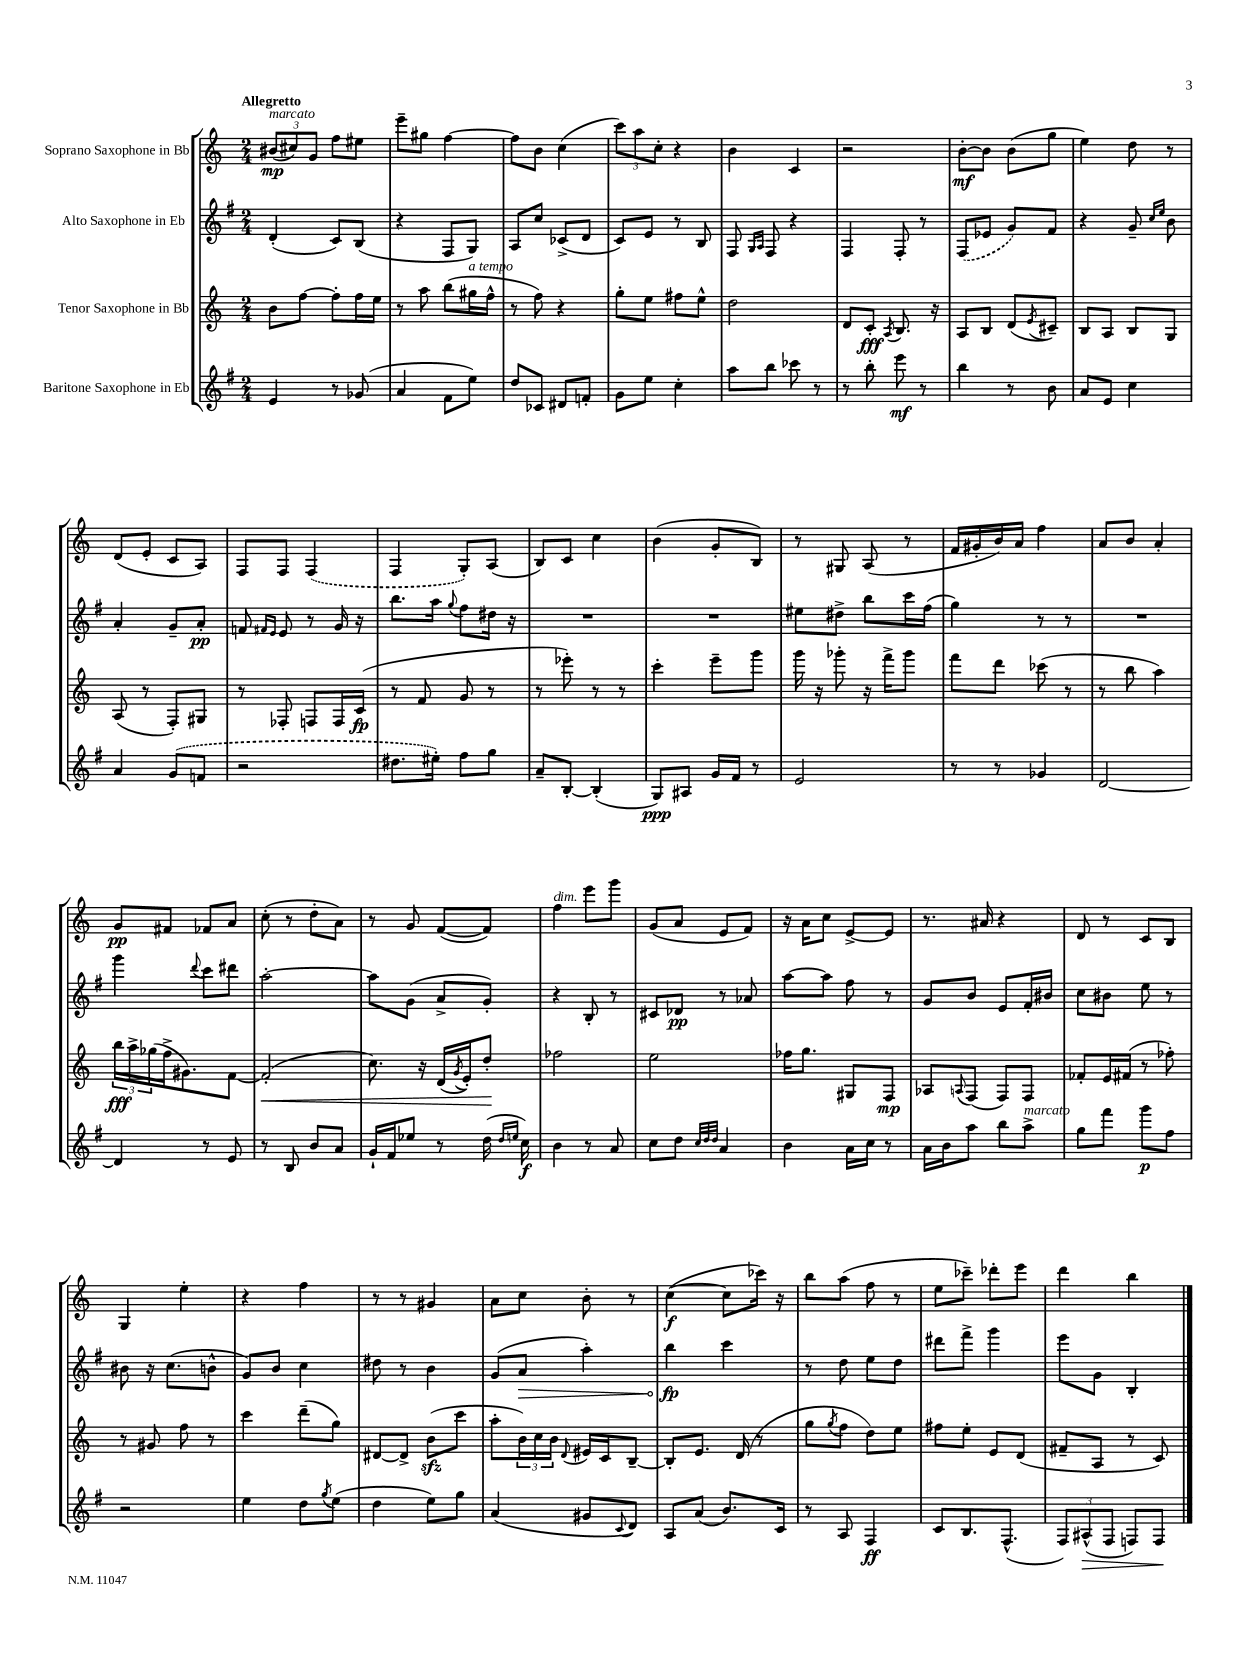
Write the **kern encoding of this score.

**kern	**dynam	**kern	**dynam	**kern	**dynam	**kern	**dynam
*part4	*part4	*part3	*part3	*part2	*part2	*part1	*part1
*staff4	*staff4	*staff3	*staff3	*staff2	*staff2	*staff1	*staff1
*I"Baritone Saxophone in Eb	*	*I"Tenor Saxophone in Bb	*	*I"Alto Saxophone in Eb	*	*I"Soprano Saxophone in Bb	*
*clefG2	*	*clefG2	*	*clefG2	*	*clefG2	*
*k[f#]	*	*k[]	*	*k[f#]	*	*k[]	*
*M2/4	*	*M2/4	*	*M2/4	*	*M2/4	*
=1	=1	=1	=1	=1	=1	=1	=1
!	!	!	!	!	!	!LO:TX:a:B:t=Allegretto	!
!	!	!	!	!	!	!LO:TX:a:i:t=marcato	!
4e/	.	8b\L	.	(4d'/	.	(12b#X/L	mp
.	.	.	.	.	.	12cc#X/)	.
.	.	[8ff\J	.	.	.	.	.
.	.	.	.	.	.	12g/J	.
8r	.	8ff'\L]	.	8c/L)	.	8ff\L	.
(8g-X/	.	16ff\L	.	(8B/J	.	8ee#X\J	.
.	.	16ee\JJ	.	.	.	.	.
=2	=2	=2	=2	=2	=2	=2	=2
4a/	.	8r	.	4r	.	8eee~\L	.
.	.	8aa\	.	.	.	8gg#X\J	.
8f#\L	.	(8bb\L	.	8F#/L	.	[4ff\	.
!	!	!LO:TX:a:i:t=a tempo	!	!	!	!	!
8ee\J)	.	16gg#X\L	.	8G/J)	.	.	.
.	.	16ff^^\JJ	.	.	.	.	.
=3	=3	=3	=3	=3	=3	=3	=3
8dd/L	.	8r	.	8A/L	.	8ff\L]	.
8c-X/J	.	8ff\)	.	8cc/J	.	8b\J	.
8d#X/L	.	4r	.	(8c-X^/L	.	(4cc\	.
8fn'/J	.	.	.	8d/J	.	.	.
=4	=4	=4	=4	=4	=4	=4	=4
8g\L	.	8gg'\L	.	8c/L)	.	12ccc\L)	.
.	.	.	.	.	.	12aa\	.
8ee\J	.	8ee\J	.	8e/J	.	.	.
.	.	.	.	.	.	12cc'\J	.
4cc'\	.	8ff#X\L	.	8r	.	4r	.
.	.	8ee^^\J	.	8B/	.	.	.
=5	=5	=5	=5	=5	=5	=5	=5
8aa\L	.	2dd\	.	8F#/	.	4b\	.
.	.	.	.	16qqG/LL	.	.	.
.	.	.	.	16qqA/JJ	.	.	.
8bb\J	.	.	.	8F#/	.	.	.
8ccc-X\	.	.	.	4r	.	4c/	.
8r	.	.	.	.	.	.	.
=6	=6	=6	=6	=6	=6	=6	=6
8r	.	8d/L	.	4F#/	.	2r	.
8bb'\	.	8c'/J	fff	.	.	.	.
.	.	8qA/	.	.	.	.	.
8eee\	mf	8.B/	.	8F#'/	.	.	.
8r	.	.	.	8r	.	.	.
.	.	16r	.	.	.	.	.
=7	=7	=7	=7	=7	=7	=7	=7
4bb\	.	8A/L	.	(8F#/L	.	[8b'\L	mf
.	.	8B/J	.	8e-X/J	.	8b\J]	.
8r	.	(8d/L	.	8g/L)	.	(8b\L	.
.	.	8qe/	.	.	.	.	.
8b\	.	8c#X~/J)	.	8f#/J	.	8gg\J	.
=8	=8	=8	=8	=8	=8	=8	=8
8a/L	.	8B/L	.	4r	.	4ee\)	.
8e/J	.	8A/J	.	.	.	.	.
4cc\	.	8B/L	.	8g~/	.	8dd\	.
.	.	.	.	16qqcc/LL	.	.	.
.	.	.	.	16qqee/JJ	.	.	.
.	.	8G/J	.	8b\	.	8r	.
!!LO:LB:g=z
=9	=9	=9	=9	=9	=9	=9	=9
4a/	.	(8A/	.	4a'/	.	(8d/L	.
.	.	8r	.	.	.	8e'/J	.
(8g/L	.	8F'/L)	.	8g~/L	.	8c/L	.
8fn/J	.	8G#X/J	.	8a'/J	pp	8A/J)	.
=10	=10	=10	=10	=10	=10	=10	=10
2r	.	8r	.	8fn/	.	8F/L	.
.	.	.	.	16qqf#X/LL	.	.	.
.	.	.	.	16qqe/JJ	.	.	.
.	.	8F-X'/	.	8e/	.	8F/J	.
.	.	8Fn/L	.	8r	.	(4F/	.
.	.	16F/L	.	16g/	.	.	.
.	.	(16c/JJ	fp	16r	.	.	.
=11	=11	=11	=11	=11	=11	=11	=11
8.dd#X\L	.	8r	.	8.bb\L	.	4F/	.
.	.	8f/	.	.	.	.	.
16ee#X'\Jk)	.	.	.	16aa\Jk	.	.	.
.	.	.	.	8qqgg/	.	.	.
8ff#\L	.	8g/	.	8ff#\L	.	8G'/L)	.
8gg\J	.	8r	.	16dd#X\Jk	.	(8A/J	.
.	.	.	.	16r	.	.	.
=12	=12	=12	=12	=12	=12	=12	=12
8a~/L	.	8r	.	2r	.	8B/L)	.
[8B'/J	.	8eee-X'\)	.	.	.	8c/J	.
(4B'/]	.	8r	.	.	.	4cc\	.
.	.	8r	.	.	.	.	.
=13	=13	=13	=13	=13	=13	=13	=13
8G/L)	ppp	4ccc'\	.	2r	.	(4b\	.
8A#X/J	.	.	.	.	.	.	.
16g/LL	.	8eee~\L	.	.	.	8g'/L	.
16f#/JJ	.	.	.	.	.	.	.
8r	.	8ggg\J	.	.	.	8B/J)	.
=14	=14	=14	=14	=14	=14	=14	=14
2e/	.	16ggg\	.	8ee#X\L	.	8r	.
.	.	16r	.	.	.	.	.
.	.	8ggg-X'\	.	8dd#X^\J	.	8G#X/	.
.	.	16r	.	8bb\L	.	(8A/	.
.	.	16fff^\KL	.	.	.	.	.
.	.	8ggg-\J	.	16ccc\L	.	8r	.
.	.	.	.	(16ff#\JJ	.	.	.
=15	=15	=15	=15	=15	=15	=15	=15
8r	.	8fff\L	.	4gg\)	.	16f/LL	.
.	.	.	.	.	.	16g#X'/	.
8r	.	8ddd\J	.	.	.	16b/)	.
.	.	.	.	.	.	16a/JJ	.
4g-X/	.	(8ccc-X\	.	8r	.	4ff\	.
.	.	8r	.	8r	.	.	.
=16	=16	=16	=16	=16	=16	=16	=16
[2d/	.	8r	.	2r	.	8a/L	.
.	.	8bb\	.	.	.	8b/J	.
.	.	4aa\)	.	.	.	4a'/	.
!!LO:LB:g=z
=17	=17	=17	=17	=17	=17	=17	=17
4d/]	.	24bb\LL	fff	4ggg\	.	8g/L	pp
.	.	24aa^\	.	.	.	.	.
.	.	(24gg-X\	.	.	.	.	.
.	.	16ff^\J	.	.	.	8f#X/J	.
.	.	8.g#X\)	.	.	.	.	.
.	.	.	.	8qqddd/	.	.	.
8r	.	.	.	8ccc\L	.	8f-X/L	.
8e/	.	[8f\J	.	8ddd#X\J	.	8a/J	.
=18	=18	=18	=18	=18	=18	=18	=18
!	!	!	!LO:HP:b	!	!	!	!
8r	.	(2f'/]	<	[2aa'\	.	(8cc'\	.
8B/	.	.	.	.	.	8r	.
8b/L	.	.	.	.	.	8dd'\L	.
8a/J	.	.	.	.	.	8a\J)	.
=19	=19	=19	=19	=19	=19	=19	=19
16g`/LL	.	8.cc\)	.	8aa\L]	.	8r	.
16f#/J	.	.	.	.	.	.	.
8ee-X/J	.	.	.	(8g\J	.	8g/	.
.	.	16r	.	.	.	.	.
8r	.	(16d/LL	.	8a^/L	.	([8f/L	.
.	.	8qg/	.	.	.	.	.
.	.	16e'/J)	.	.	.	.	.
(16dd\	.	8dd'/J	.	8g'/J)	.	8f/J])	.
16qqdd/LL	.	.	.	.	.	.	.
16qqeen/JJ	.	.	.	.	.	.	.
16cc\)	f	.	.	.	.	.	.
.	.	.	[	.	.	.	.
=20	=20	=20	=20	=20	=20	=20	=20
!	!	!	!	!	!	!LO:TX:a:i:t=dim.	!
4b\	.	2ff-X\	.	4r	.	4ff\	.
8r	.	.	.	8B'/	.	8eee\L	.
8a/	.	.	.	8r	.	8ggg\J	.
=21	=21	=21	=21	=21	=21	=21	=21
8cc\L	.	2ee\	.	8c#X/L	.	(8g/L	.
8dd\J	.	.	.	8d-X/J	pp	8a/J	.
32qqcc/LLL	.	.	.	.	.	.	.
32qqdd/	.	.	.	.	.	.	.
32qqdd/JJJ	.	.	.	.	.	.	.
4a/	.	.	.	8r	.	8e/L	.
.	.	.	.	8a-X/	.	8f/J)	.
=22	=22	=22	=22	=22	=22	=22	=22
4b\	.	16ff-X\KL	.	[8aa\L	.	16r	.
.	.	8.gg\J	.	.	.	16a\KL	.
.	.	.	.	8aa\J]	.	8cc\J	.
16a\LL	.	8G#X/L	.	8ff#\	.	[8e^/L	.
16cc\JJ	.	.	.	.	.	.	.
8r	.	8F/J	mp	8r	.	8e/J]	.
=23	=23	=23	=23	=23	=23	=23	=23
16a\LL	.	8A-X/L	.	8g/L	.	8.r	.
16b\J	.	.	.	.	.	.	.
.	.	8qqAn/	.	.	.	.	.
8aa\J	.	(8F/J	.	8b/J	.	.	.
.	.	.	.	.	.	16a#X/	.
8bb\L	.	8F/L)	.	8e/L	.	4r	.
!LO:TX:a:i:t=marcato	!	!	!	!	!	!	!
8aa^\J	.	8F/J	.	16f#'/L	.	.	.
.	.	.	.	16b#X/JJ	.	.	.
=24	=24	=24	=24	=24	=24	=24	=24
8gg\L	.	8f-X'/L	.	8cc\L	.	8d/	.
8fff#\J	.	16e/L	.	8b#X\J	.	8r	.
.	.	(16f#X/JJ	.	.	.	.	.
8ggg\L	p	8r	.	8ee\	.	8c/L	.
8ff#\J	.	8ff-X'\)	.	8r	.	8B/J	.
!!LO:LB:g=z
=25	=25	=25	=25	=25	=25	=25	=25
2r	.	8r	.	8b#X\	.	4G/	.
.	.	8g#X/	.	16r	.	.	.
.	.	.	.	(8.cc\L	.	.	.
.	.	8ff\	.	.	.	4ee'\	.
.	.	8r	.	8bn^^\J	.	.	.
=26	=26	=26	=26	=26	=26	=26	=26
4ee\	.	4ccc\	.	8g/L)	.	4r	.
.	.	.	.	8b/J	.	.	.
8dd\L	.	(8ddd~\L	.	4cc\	.	4ff\	.
8qgg/	.	.	.	.	.	.	.
(8ee\J	.	8gg\J)	.	.	.	.	.
=27	=27	=27	=27	=27	=27	=27	=27
4dd\	.	[8d#X/L	.	8dd#X\	.	8r	.
.	.	8d#^/J]	.	8r	.	8r	.
8ee\L)	.	(8bzz\L	.	4b\	.	4g#X/	.
8gg\J	.	8ccc\J	.	.	.	.	.
=28	=28	=28	=28	=28	=28	=28	=28
(4a/	.	8aa'\L	.	(8g/L	.	8a\L	.
!	!	!	!	!	!LO:HP:b	!	!
.	.	24b\L)	.	8a/J	>	8cc\J	.
.	.	24cc\	.	.	.	.	.
.	.	24b\JJ	.	.	.	.	.
.	.	8qqd/	.	.	.	.	.
8g#X/L	.	16e#X/LL	.	4aa'\)	.	8b'\	.
.	.	16c/J	.	.	.	.	.
8qqc/	.	.	.	.	.	.	.
8d/J)	.	[8B~/J	.	.	.	8r	.
=29	=29	=29	=29	=29	=29	=29	=29
8A/L	.	8B'/L]	.	4bb\	fp	([4cc\	f
(8a/J	.	8.e/J	.	.	.	.	.
8.b/L)	.	.	.	4ccc\	]	8cc\L]	.
.	.	(16d/	.	.	.	.	.
.	.	8r	.	.	.	16ccc-X\Jk)	.
16c/Jk	.	.	.	.	.	16r	.
=30	=30	=30	=30	=30	=30	=30	=30
8r	.	8gg\L	.	8r	.	8bb\L	.
.	.	8qgg/	.	.	.	.	.
8A/	.	8ff\J	.	8dd\	.	(8aa\J	.
4F#/	ff	8dd\L)	.	8ee\L	.	8ff\	.
.	.	8ee\J	.	8dd\J	.	8r	.
=31	=31	=31	=31	=31	=31	=31	=31
8c/L	.	8ff#X\L	.	8ddd#X\L	.	8ee\L	.
8.B/	.	8ee'\J	.	8fff#^\J	.	8ccc-X~\J)	.
.	.	8e/L	.	4ggg\	.	8ddd-X'\L	.
(8.F#^^/J	.	.	.	.	.	.	.
.	.	(8d/J	.	.	.	8eee\J	.
=32	=32	=32	=32	=32	=32	=32	=32
12F#/L)	.	8f#X~/L	.	8eee\L	.	4ddd\	.
!	!LO:HP:b	!	!	!	!	!	!
(12A#X^^/	>	.	.	.	.	.	.
.	.	8A/J	.	8g\J	.	.	.
12F#/J	.	.	.	.	.	.	.
8Fn/L)	.	8r	.	4B'/	.	4bb\	.
8F/J	.	8c/)	.	.	.	.	.
.	]	.	.	.	.	.	.
==	==	==	==	==	==	==	==
*-	*-	*-	*-	*-	*-	*-	*-
